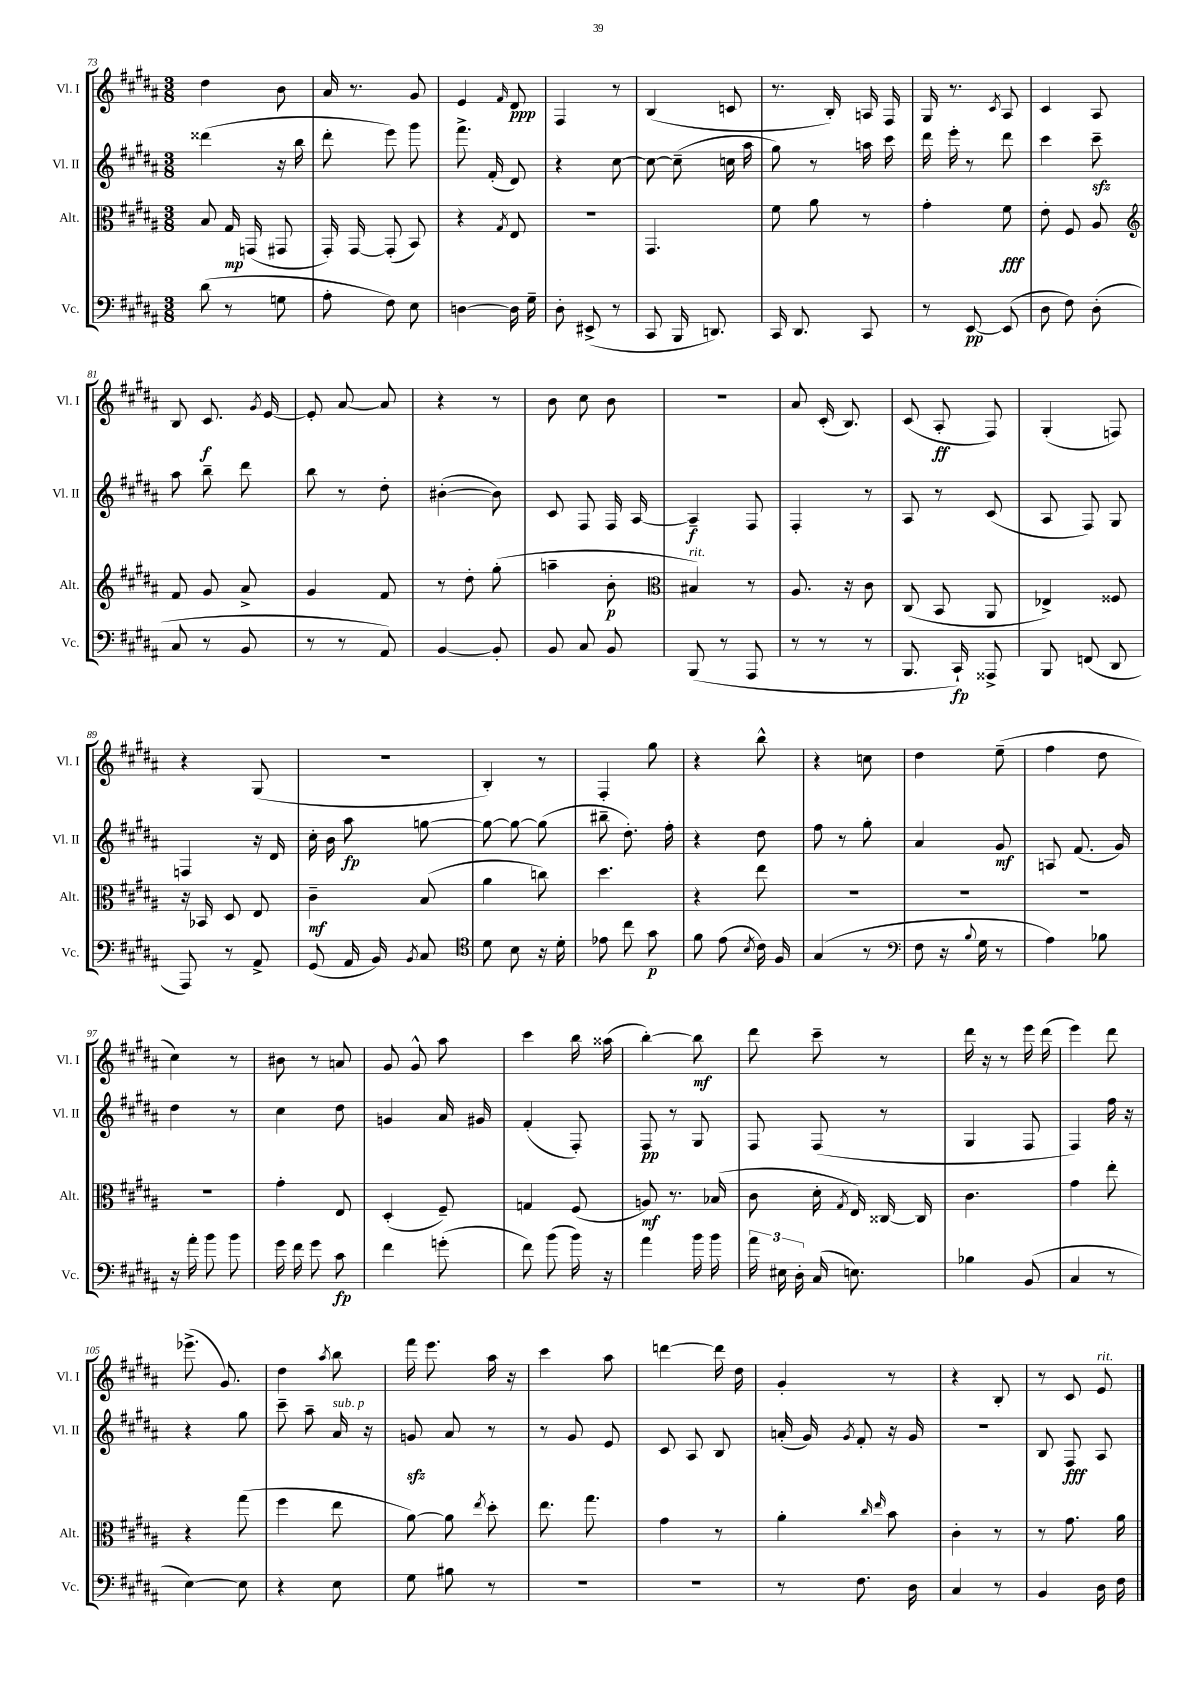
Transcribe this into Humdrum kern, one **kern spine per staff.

**kern	**dynam	**kern	**dynam	**kern	**dynam	**kern	**dynam
*part4	*part4	*part3	*part3	*part2	*part2	*part1	*part1
*staff4	*staff4	*staff3	*staff3	*staff2	*staff2	*staff1	*staff1
*I"Vc.	*	*I"Alt.	*	*I"Vl. II	*	*I"Vl. I	*
*I'Vc.	*	*I'Alt.	*	*I'Vl. II	*	*I'Vl. I	*
*clefF4	*	*clefC3	*	*clefG2	*	*clefG2	*
*k[f#c#g#d#a#]	*	*k[f#c#g#d#a#]	*	*k[f#c#g#d#a#]	*	*k[f#c#g#d#a#]	*
*M3/8	*	*M3/8	*	*M3/8	*	*M3/8	*
=73	=73	=73	=73	=73	=73	=73	=73
(8d#\	.	8B/	.	(4ddd##X\	.	4dd#\	.
8r	.	16G#/	mp	.	.	.	.
.	.	(16GGn/	.	.	.	.	.
8Gn\	.	8GG#X/	.	16r	.	8b\	.
.	.	.	.	16bb\	.	.	.
=74	=74	=74	=74	=74	=74	=74	=74
8A#'\	.	16GG#'/)	.	8ddd#'\	.	16a#/	.
.	.	[16GG#/	.	.	.	8.r	.
8F#\)	.	(8GG#'/]	.	8eee\)	.	.	.
8E\	.	8BB/)	.	8ggg#\	.	8g#/	.
=75	=75	=75	=75	=75	=75	=75	=75
[4Dn\	.	4r	.	8.fff#^\	.	4e/	.
.	.	.	.	(16f#'/	.	.	.
.	.	8qG#/	.	.	.	16qqf#/	.
16D\]	.	8E/	.	8d#/)	.	8d#/	ppp
16G#~\	.	.	.	.	.	.	.
=76	=76	=76	=76	=76	=76	=76	=76
8D#'\	.	4.r	.	4r	.	4F#/	.
(8EE#X^/	.	.	.	.	.	.	.
8r	.	.	.	[8cc#\	.	8r	.
=77	=77	=77	=77	=77	=77	=77	=77
8CC#/	.	4.GG#/	.	8cc#\_	.	(4B/	.
16BBB/	.	.	.	(8cc#~\]	.	.	.
8.DDn/)	.	.	.	.	.	.	.
.	.	.	.	16ccn\	.	8cn/	.
.	.	.	.	16aa#\	.	.	.
=78	=78	=78	=78	=78	=78	=78	=78
16CC#/	.	8f#\	.	8gg#\)	.	8.r	.
8.DD#/	.	.	.	.	.	.	.
.	.	8a#\	.	8r	.	.	.
.	.	.	.	.	.	16B'/)	.
8CC#/	.	8r	.	16aan\	.	16An/	.
.	.	.	.	16ccc#\	.	16F#/	.
=79	=79	=79	=79	=79	=79	=79	=79
8r	.	4g#'\	.	16ddd#\	.	16G#/	.
.	.	.	.	16eee'\	.	8.r	.
[8EE/	pp	.	.	8r	.	.	.
.	.	.	.	.	.	8qc#/	.
(8EE/]	.	8f#\	fff	8ddd#\	.	8A#/	.
=80	=80	=80	=80	=80	=80	=80	=80
8D#\	.	8e'\	.	4ccc#\	.	4c#/	.
8F#\)	.	8F#/	.	.	.	.	.
(8D#'\	.	8A#/	.	8ccc#zz~\	.	8A#/	.
!!LO:LB:g=z
=81	=81	=81	=81	=81	=81	=81	=81
*	*	*clefG2	*	*	*	*	*
8C#/	.	8f#/	.	8aa#\	.	8B/	.
8r	.	8g#/	.	8bb~\	.	8.c#/	f
8BB/	.	8a#^/	.	8ddd#\	.	.	.
.	.	.	.	.	.	8qg#/	.
.	.	.	.	.	.	[16e/	.
=82	=82	=82	=82	=82	=82	=82	=82
8r	.	4g#/	.	8bb\	.	8e'/]	.
8r	.	.	.	8r	.	[8a#/	.
8AA#/)	.	8f#/	.	8dd#'\	.	8a#/]	.
=83	=83	=83	=83	=83	=83	=83	=83
[4BB/	.	8r	.	([4b#X'\	.	4r	.
.	.	8dd#'\	.	.	.	.	.
8BB'/]	.	(8gg#'\	.	8b#\])	.	8r	.
=84	=84	=84	=84	=84	=84	=84	=84
8BB/	.	4aan~\	.	8c#/	.	8b\	.
8C#/	.	.	.	8F#/	.	8cc#\	.
8BB/	.	8b'\	p	16F#/	.	8b\	.
.	.	.	.	[16A#/	.	.	.
=85	=85	=85	=85	=85	=85	=85	=85
*	*	*clefC3	*	*	*	*	*
!	!	!LO:TX:a:i:t=rit.	!	!	!	!	!
(8BBB/	.	4B#X/)	.	4A#~/]	f	4.r	.
8r	.	.	.	.	.	.	.
8AAA#/	.	8r	.	8F#/	.	.	.
=86	=86	=86	=86	=86	=86	=86	=86
8r	.	8.A#/	.	4F#'/	.	8a#/	.
8r	.	.	.	.	.	(16c#'/	.
.	.	16r	.	.	.	8.B/)	.
8r	.	8c#\	.	8r	.	.	.
=87	=87	=87	=87	=87	=87	=87	=87
8.BBB/	.	(8C#/	.	8A#/	.	(8c#/	.
.	.	8BB/	.	8r	.	8A#'/	ff
16CC#`/)	fp	.	.	.	.	.	.
8AAA##X^/	.	8AA#/	.	(8c#/	.	8F#/)	.
=88	=88	=88	=88	=88	=88	=88	=88
8BBB/	.	4E-X^/)	.	8A#/	.	(4G#'/	.
(8FFn/	.	.	.	8F#/)	.	.	.
8DD#/	.	8F##X/	.	8G#/	.	8Fn/)	.
!!LO:LB:g=z
=89	=89	=89	=89	=89	=89	=89	=89
8AAA#/)	.	16r	.	4Fn/	.	4r	.
.	.	16BB-X/	.	.	.	.	.
8r	.	8D#/	.	.	.	.	.
8AA#^/	.	8E/	.	16r	.	(8G#/	.
.	.	.	.	16d#/	.	.	.
=90	=90	=90	=90	=90	=90	=90	=90
(8GG#/	.	4c#~\	mf	16cc#'\	.	4.r	.
.	.	.	.	16b\	.	.	.
16AA#/	.	.	.	8aa#\	fp	.	.
16BB/)	.	.	.	.	.	.	.
8qBB/	.	.	.	.	.	.	.
8C#/	.	(8B/	.	[8ggn\	.	.	.
=91	=91	=91	=91	=91	=91	=91	=91
*clefC4	*	*	*	*	*	*	*
8d#\	.	4a#\	.	8gg\_	.	4B'/)	.
8B\	.	.	.	8gg\_	.	.	.
16r	.	8ccn\)	.	(8gg\]	.	8r	.
16d#'\	.	.	.	.	.	.	.
=92	=92	=92	=92	=92	=92	=92	=92
8e-X\	.	4.dd#\	.	8bb#X~\	.	4F#'/	.
8cc#\	.	.	.	8.dd#'\)	.	.	.
8g#\	p	.	.	.	.	8gg#\	.
.	.	.	.	16ff#'\	.	.	.
=93	=93	=93	=93	=93	=93	=93	=93
8f#\	.	4r	.	4r	.	4r	.
(8e\	.	.	.	.	.	.	.
8qB/	.	.	.	.	.	.	.
16c#\)	.	8ee\	.	8dd#\	.	8bb^^\	.
16F#/	.	.	.	.	.	.	.
=94	=94	=94	=94	=94	=94	=94	=94
(4G#/	.	4.r	.	8ff#\	.	4r	.
.	.	.	.	8r	.	.	.
8r	.	.	.	8gg#'\	.	8ccn\	.
=95	=95	=95	=95	=95	=95	=95	=95
*clefF4	*	*	*	*	*	*	*
8F#\	.	4.r	.	4a#/	.	4dd#\	.
16r	.	.	.	.	.	.	.
8qqB/	.	.	.	.	.	.	.
16G#\	.	.	.	.	.	.	.
8r	.	.	.	8g#/	mf	(8ee~\	.
=96	=96	=96	=96	=96	=96	=96	=96
4A#\)	.	4.r	.	8An/	.	4ff#\	.
.	.	.	.	(8.f#/	.	.	.
8B-X\	.	.	.	.	.	8dd#\	.
.	.	.	.	16g#/)	.	.	.
!!LO:LB:g=z
=97	=97	=97	=97	=97	=97	=97	=97
16r	.	4.r	.	4dd#\	.	4cc#\)	.
16a#'\	.	.	.	.	.	.	.
8b\	.	.	.	.	.	.	.
8b\	.	.	.	8r	.	8r	.
=98	=98	=98	=98	=98	=98	=98	=98
16g#\	.	4g#'\	.	4cc#\	.	8b#X\	.
16f#\	.	.	.	.	.	.	.
8g#\	.	.	.	.	.	8r	.
8c#\	fp	8E/	.	8dd#\	.	8an/	.
=99	=99	=99	=99	=99	=99	=99	=99
4f#\	.	(4D#'/	.	4gn/	.	8g#/	.
.	.	.	.	.	.	8g#^^/	.
(8gn'\	.	8F#~/)	.	16a#/	.	8aa#\	.
.	.	.	.	16g#X/	.	.	.
=100	=100	=100	=100	=100	=100	=100	=100
8f#\)	.	4Gn/	.	(4f#'/	.	4ccc#\	.
(8b\	.	.	.	.	.	.	.
16b\)	.	(8F#/	.	8F#'/)	.	16bb\	.
16r	.	.	.	.	.	(16aa##X\	.
=101	=101	=101	=101	=101	=101	=101	=101
4a#\	.	8An/)	mf	8F#/	pp	[4bb'\)	.
.	.	8.r	.	8r	.	.	.
16b\	.	.	.	8G#/	.	8bb\]	mf
16b\	.	(16B-X/	.	.	.	.	.
=102	=102	=102	=102	=102	=102	=102	=102
24a#\	.	8c#\	.	8F#/	.	8ddd#\	.
24E#X\	.	.	.	.	.	.	.
24D#'\	.	.	.	.	.	.	.
(16C#/	.	16d#'\	.	(8F#/	.	8ccc#~\	.
.	.	8qG#/	.	.	.	.	.
8.En\)	.	16E/)	.	.	.	.	.
.	.	[16C##X/	.	8r	.	8r	.
.	.	16C##/]	.	.	.	.	.
=103	=103	=103	=103	=103	=103	=103	=103
4B-X\	.	4.c#\	.	4G#/	.	16ddd#\	.
.	.	.	.	.	.	16r	.
.	.	.	.	.	.	8r	.
(8BB/	.	.	.	8F#/	.	16eee\	.
.	.	.	.	.	.	(16ddd#\	.
=104	=104	=104	=104	=104	=104	=104	=104
4C#/	.	4g#\	.	4F#/)	.	4eee\)	.
8r	.	8ee'\	.	16ff#\	.	8ddd#\	.
.	.	.	.	16r	.	.	.
!!LO:LB:g=z
=105	=105	=105	=105	=105	=105	=105	=105
[4E\)	.	4r	.	4r	.	(8.eee-X^\	.
.	.	.	.	.	.	8.g#/)	.
8E\]	.	(8gg#\	.	8gg#\	.	.	.
=106	=106	=106	=106	=106	=106	=106	=106
4r	.	4ff#\	.	8ccc#~\	.	4dd#\	.
.	.	.	.	8aa#~\	.	.	.
.	.	.	.	.	.	8qaa#/	.
!	!	!	!	!LO:TX:a:i:t=sub. p	!	!	!
8E\	.	8ee\	.	16a#/	.	8bb\	.
.	.	.	.	16r	.	.	.
=107	=107	=107	=107	=107	=107	=107	=107
8G#\	.	[8a#\)	.	8gnzz/	.	16fff#\	.
.	.	.	.	.	.	8.eee\	.
8B#X\	.	8a#\]	.	8a#/	.	.	.
.	.	8qee/	.	.	.	.	.
8r	.	8dd#'\	.	8r	.	16aa#\	.
.	.	.	.	.	.	16r	.
=108	=108	=108	=108	=108	=108	=108	=108
4.r	.	8.ee\	.	8r	.	4ccc#\	.
.	.	.	.	8g#/	.	.	.
.	.	8.gg#\	.	.	.	.	.
.	.	.	.	8e/	.	8aa#\	.
=109	=109	=109	=109	=109	=109	=109	=109
4.r	.	4g#\	.	8c#/	.	[4dddn\	.
.	.	.	.	8A#/	.	.	.
.	.	8r	.	8B/	.	16ddd\]	.
.	.	.	.	.	.	16dd#\	.
=110	=110	=110	=110	=110	=110	=110	=110
8r	.	4a#'\	.	(16an'/	.	4g#'/	.
.	.	.	.	16g#/)	.	.	.
.	.	.	.	8qg#/	.	.	.
8.F#\	.	.	.	8f#'/	.	.	.
.	.	16qqcc#/	.	.	.	.	.
.	.	16qqee/	.	.	.	.	.
.	.	8b\	.	16r	.	8r	.
16D#\	.	.	.	16g#/	.	.	.
=111	=111	=111	=111	=111	=111	=111	=111
4C#/	.	4c#'\	.	4.r	.	4r	.
8r	.	8r	.	.	.	8B'/	.
=112	=112	=112	=112	=112	=112	=112	=112
4BB/	.	8r	.	8B/	.	8r	.
.	.	8.g#\	.	8F#/	fff	8c#/	.
!	!	!	!	!	!	!LO:TX:a:i:t=rit.	!
16D#\	.	.	.	8A#/	.	8e/	.
16F#\	.	16a#\	.	.	.	.	.
==	==	==	==	==	==	==	==
*-	*-	*-	*-	*-	*-	*-	*-
